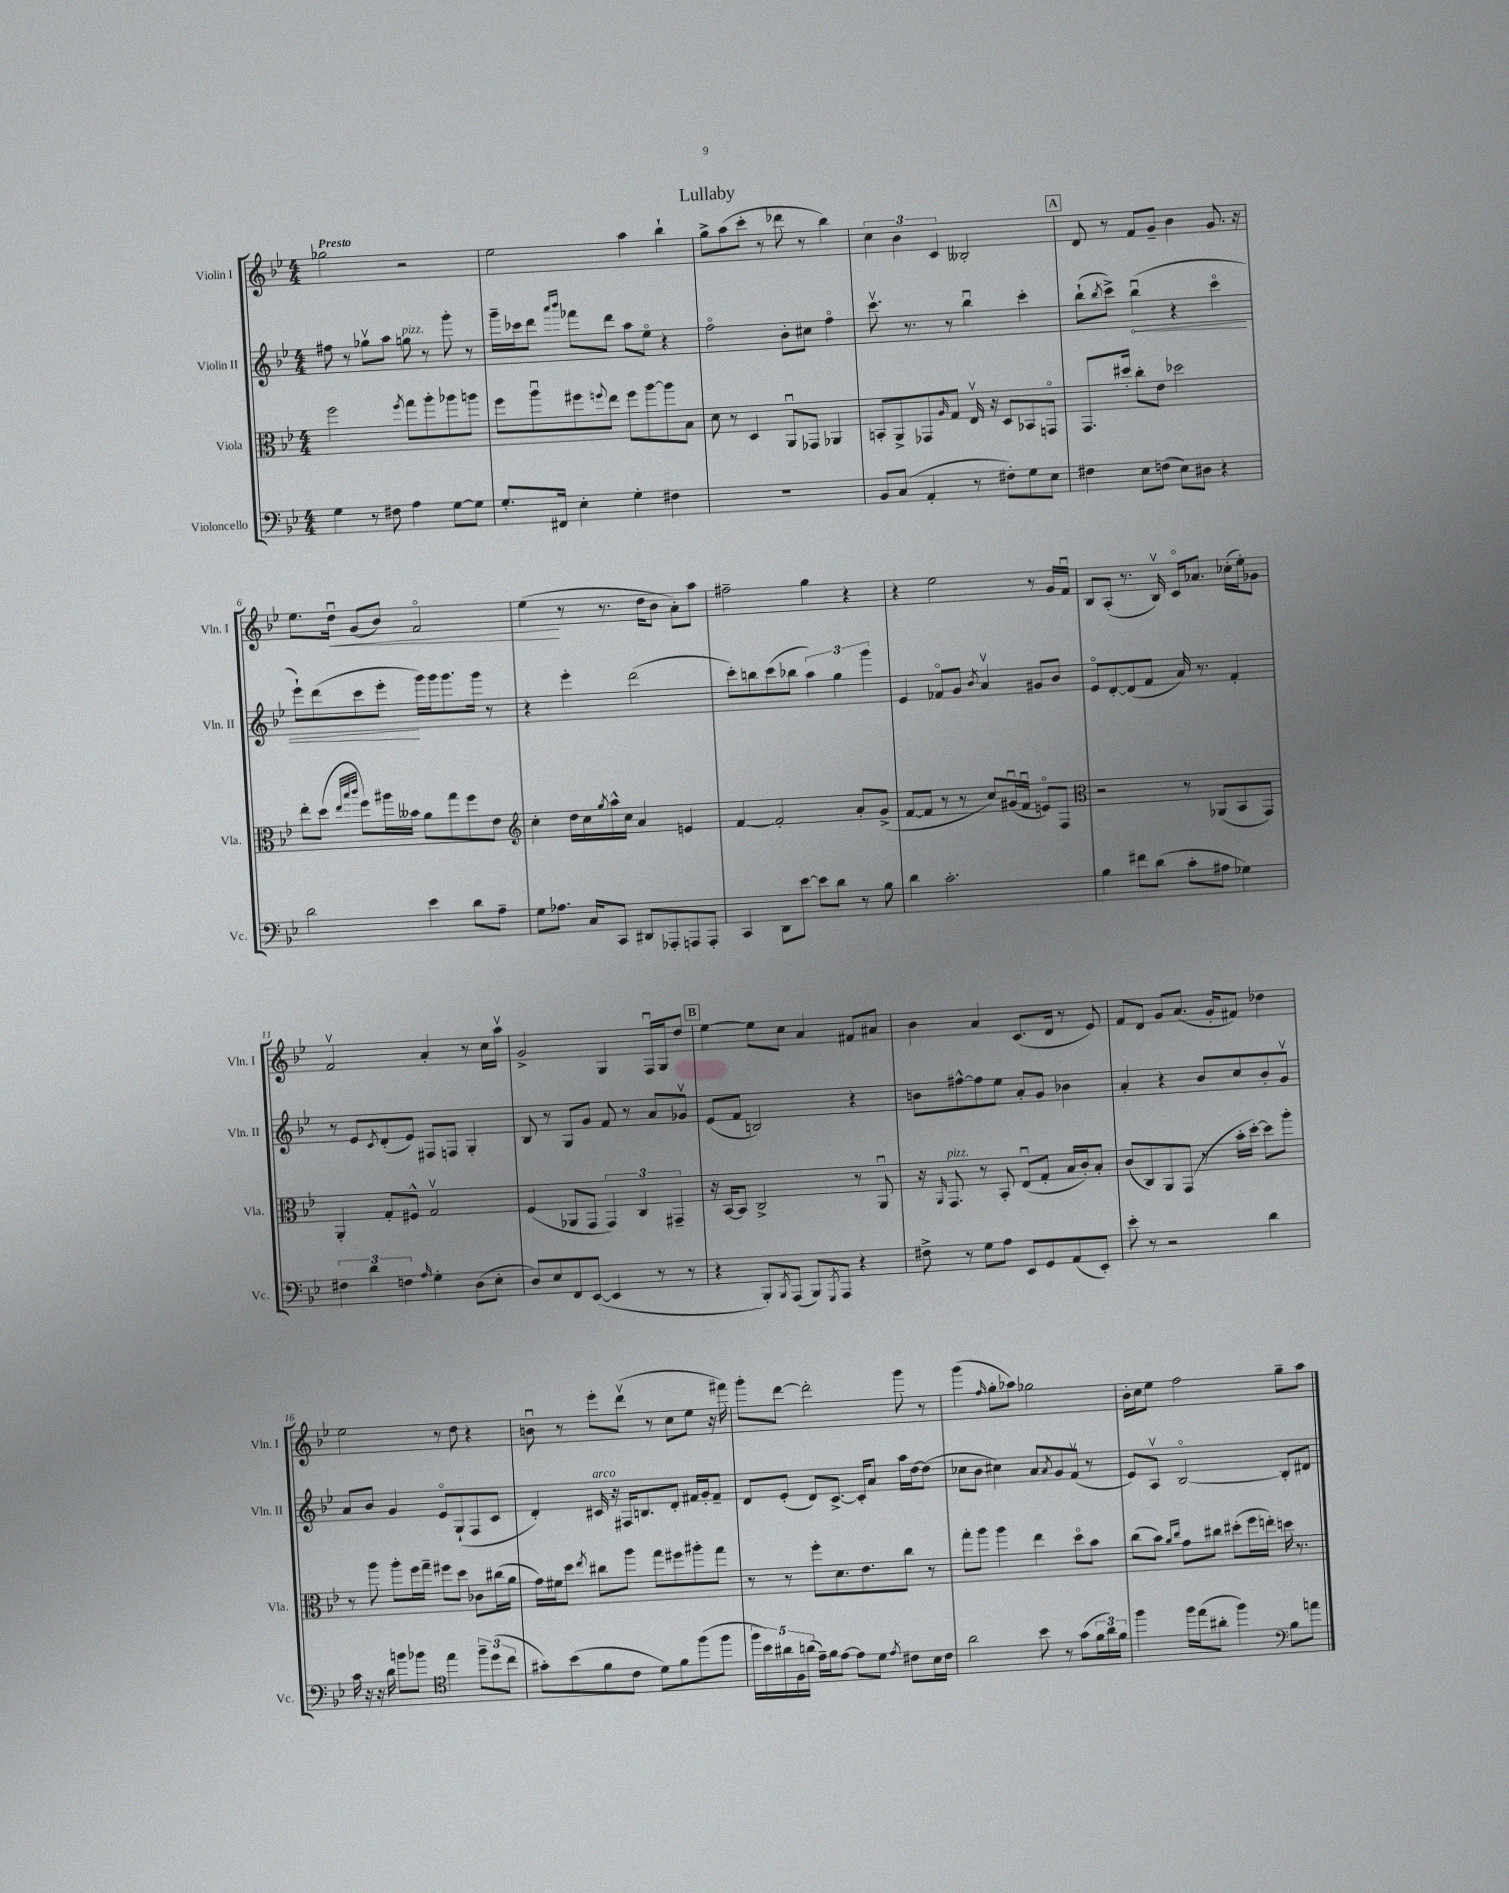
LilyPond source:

\header { title = "Lullaby" }
<<
\new StaffGroup <<
\new Staff = "s0" \with { instrumentName = "Violin I" shortInstrumentName = "Vln. I" } {
    \clef treble \key bes \major \numericTimeSignature \time 4/4 \tempo "Presto"
    ges''2 r2 |
    ees''2 a''4 bes''4-! |
    g''8-> a''8( c'''8-. r8 des'''8 r8 bes''4) |
    \tuplet 3/2 { c''4 bes'4 c'4 } beses2-. |
    \mark \markup { \box "A" } d'8 r8 f'8 g'8-- bes'4 g'8. r16 |
    ees''8. d''16\downbow\< g'8( bes'8) f'2\flageolet |
    ees''4\!( r8 r8. d''16 bes'8 a'8-.) a''8 |
    fis''2-- g''4 r4 |
    r4 ees''2 r8 g'16 f'16\downbow |
    bes8 a8-.( r8. bes16\upbow) c'16\flageolet aes'8. ces''16-.( ees''16-.) ges'8 |
    f'2\upbow a'4-. r8 c''16 a''16\upbow |
    g'2-> g4 f16\downbow g16 d''8 |
    \mark \markup { \box "B" } ees''4~ ees''8 c''8 a'4 fis'8 ais'8 |
    bes'4 a'4 c'8.( d'16 r8 ees'8) |
    f'8 d'8 g'8 a'8.( g'16-. fis'8) des''4 |
    ees''2 r8 d''8 r4 |
    b'8\downbow r8 ees'''8-. d'''8\upbow( r8 c''8 ees''8 r16 fis'''16) |
    g'''8-. d'''8~ d'''2-. g'''8 r8 |
    g'''4( \grace { f''16 } g''8-. aes''8) ges''2 |
    bes'16-. c''16 ees''8 f''2 g''8-- a''8 \bar "|." |
}
\new Staff = "s1" \with { instrumentName = "Violin II" shortInstrumentName = "Vln. II" } {
    \clef treble \key bes \major \numericTimeSignature \time 4/4
    fis''8 r8 ges''8\upbow a''8 g''8^\markup { \italic "pizz." } r8 g'''8-. r8 |
    g'''16-- ces'''16 d'''8 \grace { a'''16 bes'''16 } fes'''8 d'''8 a''8 ees''8\flageolet r4 |
    f''2\flageolet bes'8-. cis''8 f''4\flageolet |
    c'''8.\upbow r8. r8 bes''4\downbow c'''4-. |
    \mark \markup { \box "A" } bes''8-!( \acciaccatura { bes''8 } c'''8->) \once \override Hairpin.circled-tip = ##t bes''4\downbow\<( r4 c'''4\flageolet |
    ees'''8-!) d'''8( c'''8 ees'''8-.\! g'''16) g'''16 g'''8. g'''16 r8 |
    r4 ees'''4-. d'''2( |
    c'''8-.) b''8 c'''8( bes''8 \tuplet 3/2 { a''4) g''4 g'''4 } |
    ees'4 fes'8\flageolet g'8 \acciaccatura { bes'8 } a'4\upbow gis'8 bes'8 |
    ees'8\flageolet d'8~-. d'8( f'8 a'16) r8. f'4-. |
    r8 ees'8 \acciaccatura { c'8 } d'8-.( ees'8) fis8 f8 g4-. |
    bes8 r8 g8 g'8 f'8 r8 a'8 ges'8\upbow |
    \mark \markup { \box "B" } ees'8( f'8 b2) r4 |
    b'8 fis''8~-^ fis''8 ees''8 a'8-. g'8 bes'4 |
    a'4-. r4 bes'8 c''8 bes'8-. g'8\upbow |
    a'8 bes'8 g'4 ees'8\flageolet g8-!( f8 c'8 |
    d'4-.) cis'16^\markup { \italic "arco" } r16 fis16 b8. d'8-. fis'16 g'16-. fis'8-- |
    d'8 ees'8-.( d'8) c'8.~-> c'16-. a'8 a''16 d''16~ d''8( |
    ces''8 bes'8 cis''4) a'8 \acciaccatura { a'8 } g'8 f'8\upbow( r8 |
    ees'8) a8\upbow bes2~\flageolet bes8-. dis'8 \bar "|." |
}
\new Staff = "s2" \with { instrumentName = "Viola" shortInstrumentName = "Vla." } {
    \clef alto \key bes \major \numericTimeSignature \time 4/4
    f''2 \acciaccatura { f''8 } g''8 a''8-. aes''8 a''8 |
    f''8 a''8\downbow fis''8 \appoggiatura { f''8 } ees''8 f''8 a''8~ a''8 bes8 |
    d'8 r8 d4 a,8\downbow ges,8 aes,4 |
    b,8-. a,8-> ges,8 \grace { a16 } g8 ees16\upbow r16 d8 bes,8 g,8\flageolet |
    \mark \markup { \box "A" } g,8. dis''16-. c''8-. ees'8 des''2 |
    ees''8-. d''8( \grace { ees''32 bes''32 c'''32 } f''8) ais''16 beses'16 a'8 g''8 f''8 ees'8 |
    \clef treble c''4-. d''16 c''16 \acciaccatura { g''8 } a''16-^ c''16 a'4 e'4 |
    f'4~ f'2-. a'8-. g'8->( |
    f'8~ f'8 r8 r8 c''8) gis'16\downbow( f'16\downbow e'8\flageolet) f8 |
    \clef alto r2 r8 aes,8( bes,8 g,8) |
    a,4-. g8-. fis8-^ g2\upbow |
    f4( aes,8 g,8 \tuplet 3/2 { g,4) c4 gis,4-- } |
    \mark \markup { \box "B" } r16 bes,16~ bes,8 c2-> r8 a,8\downbow |
    r16 \grace { a,16 } g,8.^\markup { \italic "pizz." } r8 bes,8-. ees8\downbow( g8-. bes16 c'16-.) bes8-. |
    c'8( c8) a,8 g,8( r8 bes'16-. d''16~-.) d''8 a''8-. |
    r8 a''8 a''8-. f''16 g''16-- fis''8 d''8 ces'8 cis''16( a'16 |
    g'16) fis'16 d''8 \acciaccatura { ees''8 } cis''8 a''8 g''8 fis''8 ais''8-. g''8 |
    r8 r8 f''8-. d'8. ees'8. c''8 r8 |
    g''8-. a''8 a''4 ees''4 d''8\flageolet bes'8 |
    c''8( bes'8) \grace { a'16 c''16 } g'8 cis''8 dis''8-.( f''16 e''16-.) d''16 r8. \bar "|." |
}
\new Staff = "s3" \with { instrumentName = "Violoncello" shortInstrumentName = "Vc." } {
    \clef bass \key bes \major \numericTimeSignature \time 4/4
    g4 r8 fis8 a4 g8~ g8 |
    g8.-. fis,16 ees4-. g4-. fis4 |
    R1 |
    bes,8 c8( a,4-. r8 fis8-.) g8 ees8 |
    \mark \markup { \box "A" } fis4 ees8 f8( ees8) dis8 r4 |
    d'2 ees'4 d'8 a8-- |
    g8 aes8. c16 c,8 dis,8 aes,,8-. a,,8 a,,8-. |
    c,4 d,8 ees'8~ ees'8 d'8 r8 bes8 |
    d'4 c'2.-. |
    bes4 fis'8 d'8( c'8-. ais8 ges4) |
    \tuplet 3/2 { fis4 d'4 f4 } \grace { a16 } g4-. d8( ees8-. |
    d8) ees8 f,8 ees,8~( ees,4 r8 r8 |
    \mark \markup { \box "B" } r4 bes,,8-.) \acciaccatura { bes,,8 } a,,8( bes,,8) \acciaccatura { g,,8 } a,,8 r4 |
    fis8-> r8 g8 a8 ees,8 g,8 a,8( ees,8-.) |
    ees'8-. r8 r2 d'4 |
    c'16 r16 r16 d'16 b'8 bes'8 \clef tenor ees''4 \tuplet 3/2 { f''8-- d''8( c''8 } |
    gis'8-.) bes'8( f'8 c'8 d'8) f'8 f''8( f''8 |
    \tuplet 5/4 { f''16 bes'16) ais'16 f16 a'16( } ees'16--) f'16 ees'8~ ees'8 d'8 \acciaccatura { ees'8 } cis'8 bes16 cis'16 |
    a'2 bes'8 r8 g'8( \tuplet 3/2 { f'16 a'16) f'16 } |
    f''4 f''16 ees''16( ais'8-. f''4) \clef bass bes8 a'8 \bar "|." |
}
>>
>>
